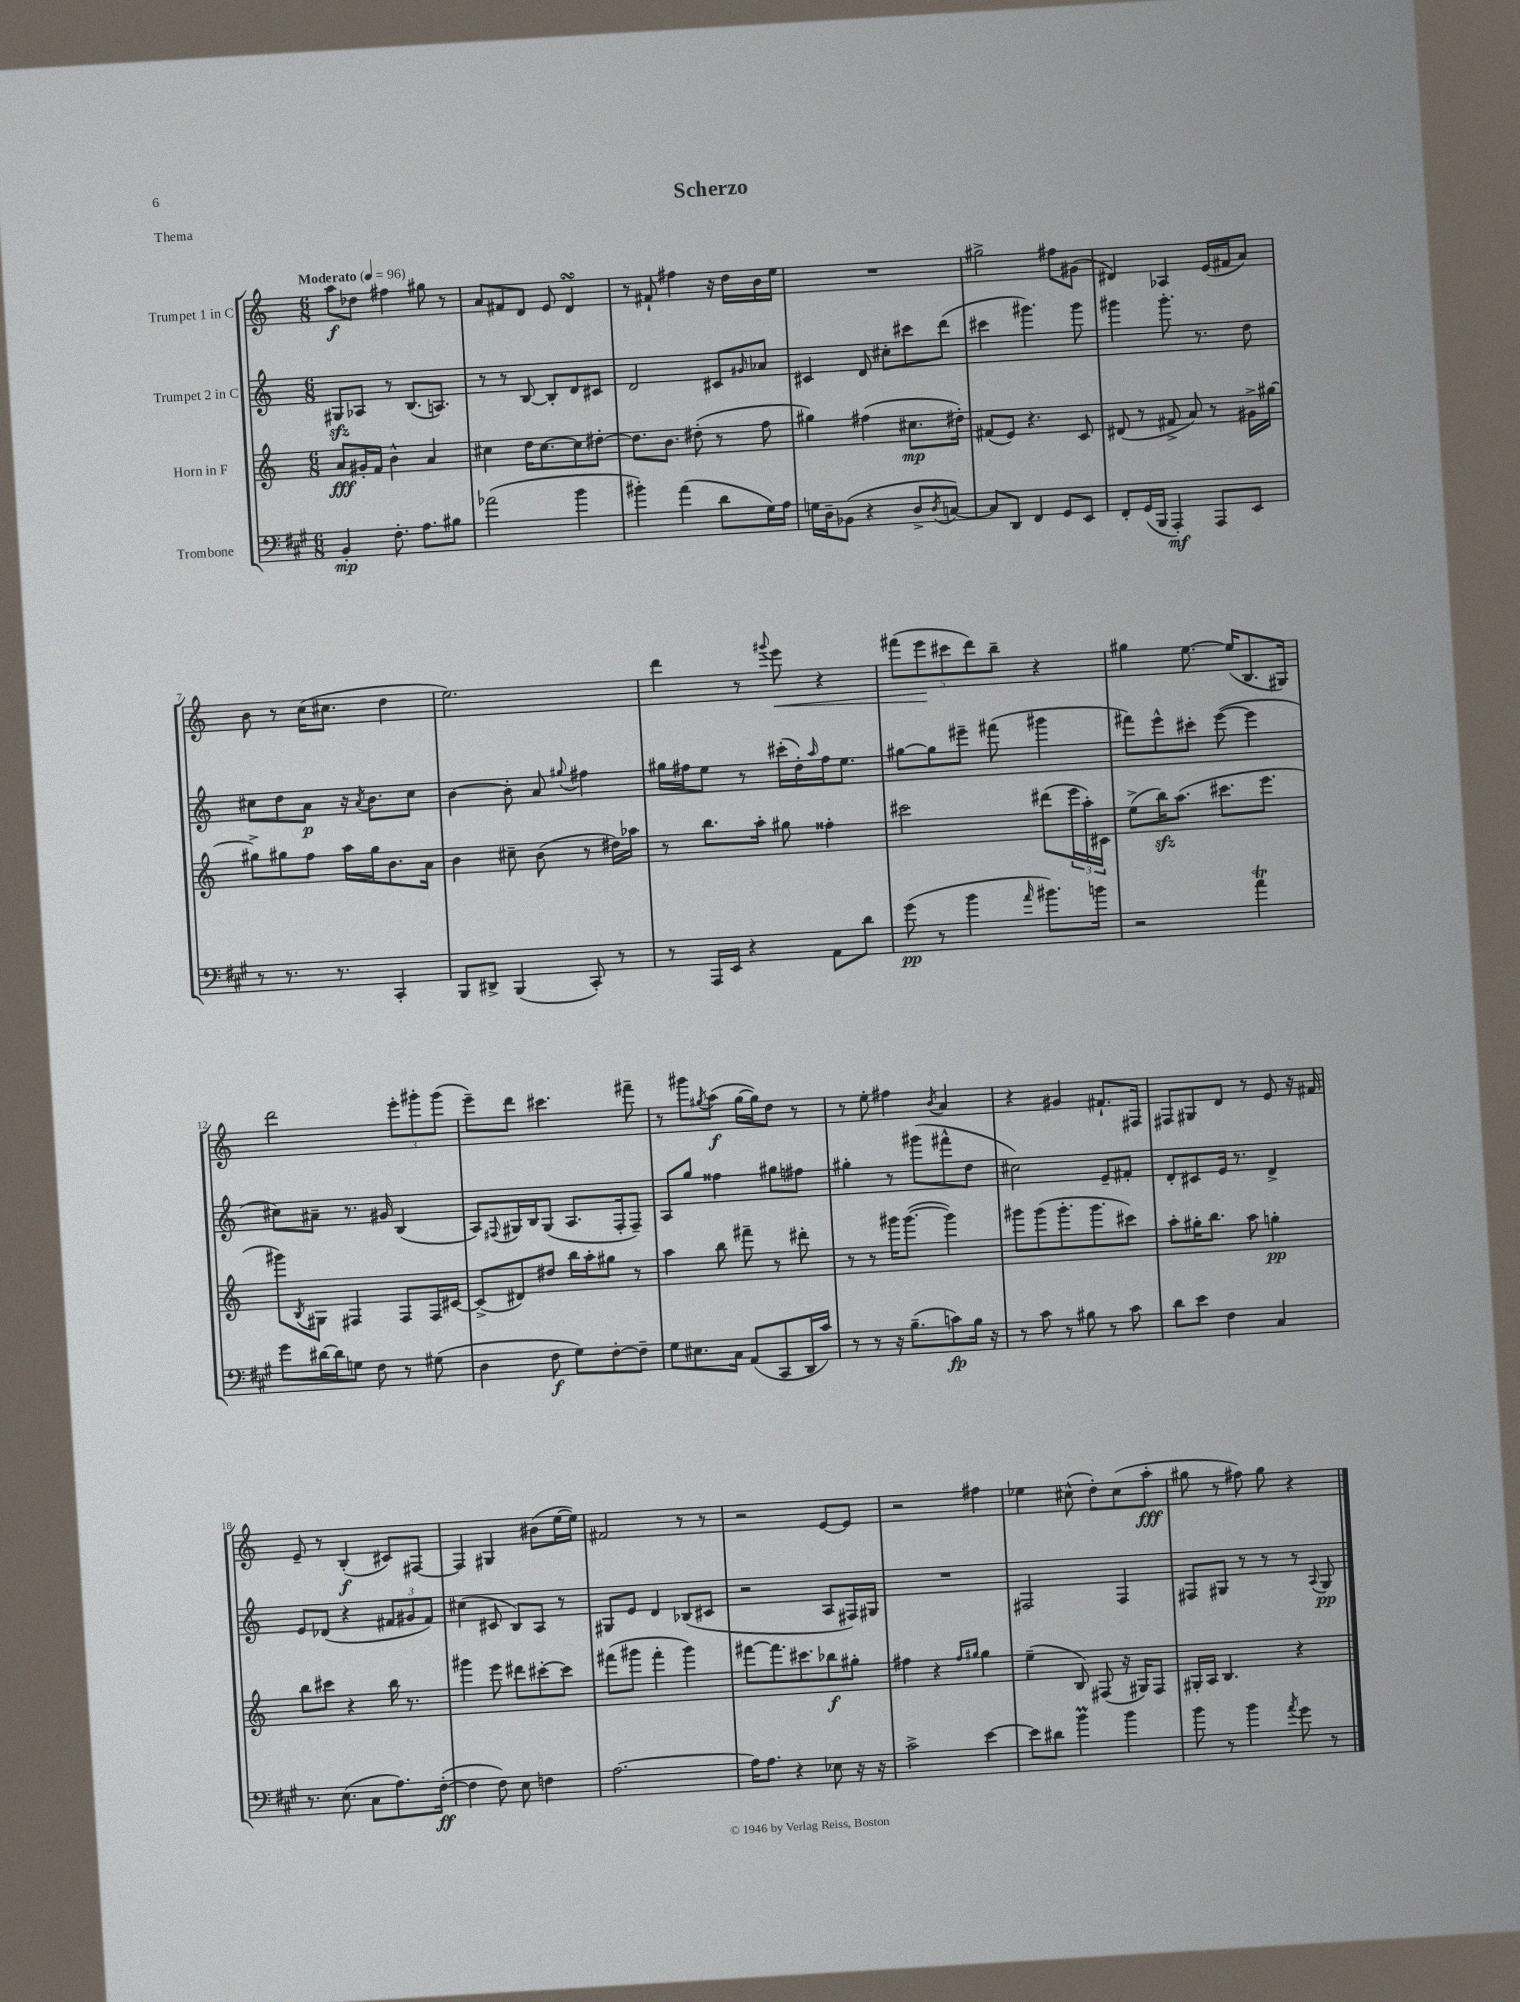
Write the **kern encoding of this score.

**kern	**kern	**kern	**kern
*staff4	*staff3	*staff2	*staff1
*clefF4	*clefG2	*clefG2	*clefG2
*k[f#c#g#]	*k[]	*k[]	*k[]
*M6/8	*M6/8	*M6/8	*M6/8
*MM96	*MM96	*MM96	*MM96
4BB'/	8a/L	8G#/L	8aa\L
.	16g#'/L	8A-/J	8dd-\J
.	16f/JJ	.	.
8.F#'\	4b^^\	8r	4ff#\
.	.	(8.B/L	.
8.A\L	.	.	.
.	4a/	.	8gg#\
.	.	8.A/J)	.
8B#\J	.	.	8r
=	=	=	=
(2a-\	4cc#\	8r	8a/L
.	.	8r	8f#/
.	16dd\LK	[8B/	8d/J
.	[8.cc#\	.	.
.	.	8B'/]L	8e/
4b\	8cc#\]	8d/	4d/
.	[8dd#'\J	8c#/J	.
=	=	=	=
4b#'\)	8.dd#\]L	2d/	8r
.	.	.	8f#`/
.	8.b\J	.	.
(4a\	.	.	4ff#\
.	(8dd#'\	.	.
8d\L	8r	8c#/L	16r
.	.	.	16dd\LL
.	.	16qqg#/	.
16G#\L)	8ff\	8a-/J	16b\
16A\JJ	.	.	16ee\JJ
=	=	=	=
16G\LL	4gg#\)	4c#/	2.r
16D~\J	.	.	.
(8BB-\J	.	.	.
4r	(4ff#\	8d/	.
.	.	8cc#'\L	.
8D^/L	8.cc#\L	8ccc#\	.
8qD/	.	.	.
[8C/J)	.	(8ddd\J	.
.	16dd#'\Jk)	.	.
=	=	=	=
8C/]L	(8f#/L	4ccc#\	2gg#^\
8DD/J	8e/J)	.	.
4FF#/	4.r	4.ggg#\)	.
8GG#/L	.	.	8ff#\L
8EE/J	8c/	8ggg#\	(8g#\J
=	=	=	=
8FF#'/L	(8d#/	4ggg#\	4d#/)
(16GG#/L	8r	.	.
16BBB/JJ	.	.	.
4AAA'/)	8f#^/	8.ggg#'\	4A-/
.	8a/)	.	.
.	.	8.r	.
8AAA/L	8r	.	(16e/LL
.	.	.	16f#/J
8EE/J	16g#^\LL	8dd\	8a/J)
.	[16gg#\JJ	.	.
=	=	=	=
8r	8gg#^\]L	8cc#\L	8b\
8.r	8gg#\	8dd\	8r
.	8ff\J	8a\J	(16cc\LK
8.r	.	.	8.cc#\J
.	16aa\LL	16r	.
.	.	8qa/	.
.	16gg#\J	8.b\L	.
4CC#'/	8.b\	.	4dd\
.	.	8cc#\J	.
.	16a\Jk	.	.
=	=	=	=
8BBB/L	4b\	[4b\	2.ee\)
8DD#^/J	.	.	.
(4BBB/	8cc#~\	8b'\]	.
.	(8b\	8a/	.
.	.	8qqgg#/	.
8CC#'/)	8r	4ff#\	.
8r	16dd#\LL)	.	.
.	16aa-\JJ	.	.
=	=	=	=
8r	8r	16gg#\LL	4ddd\
.	.	16ff#\J	.
16AAA/LL	8.bb\L	8ee\J	.
16EE/JJ	.	.	.
4r	.	8r	8r
.	16aa'\Jk	.	.
.	.	.	8qqggg#/
.	8gg#\	(16ccc#'\LL	8eee\
.	.	16dd'\)	.
.	.	16qqaa/	.
8AA\L	4ff##'\	16ff#\J	4r
.	.	8.ee\J	.
8d\J	.	.	.
=	=	=	=
(8g#\	2ccc#\	[8gg#\L	(10fff#\L
.	.	.	10eee\
8r	.	8gg#\]	.
.	.	.	10ccc#\
4b\	.	8eee#~\J	.
.	.	.	10ddd\)
.	.	(8fff#\	.
.	.	.	10bb~\J
16qqa/	.	.	.
8.b#\L)	(8ddd#\L	4ggg#\	4r
.	24eee\L	.	.
.	24aa'\)	.	.
16b\Jk	.	.	.
.	24c#\JJ	.	.
=	=	=	=
2r	(8ee^\L	8fff#\L)	4gg#\
.	16bb\K)	8eee^^\	.
.	(8.aa\J	.	.
.	.	8ccc#'\J	[8.ee\
.	8.ccc#\L	([8eee\	.
.	.	.	(16ee/]LK
4a\	.	4eee\]	8.B/
.	8.eee\J	.	.
.	.	.	16G#/Jk)
=	=	=	=
8g#\L	8ggg#\L)	8cc#\L)	2ddd\
.	8qB/	.	.
[16d#\L	8G#\J	8a#~\J	.
16d#\]J	.	.	.
8G\J	4F#/	8.r	.
8F#\	.	.	.
.	.	16g#/	.
8r	8F#/L	(4B/	12eee'\L
.	.	.	12ggg#'\
(8G#\	16F#/L	.	.
.	.	.	(12ggg#\J
.	[16c#/JJ	.	.
=	=	=	=
4D\	(8c#^/]L	8A/L)	8eee~\L)
.	.	8qqF#/	.
.	8d#/)	16G#/L	8ddd\J
.	.	16B/J	.
8F#\	8dd#/J	(8G#/J	4.ccc#\
8G#\L)	16bb\LL	8.A/L	.
.	16aa'\J	.	.
[8F#'\	8gg#\J	.	.
.	.	16F#'/k	.
8F#~\]J	8r	8F#~/J)	8fff#~\
=	=	=	=
8G#\L	4aa\	8A/L	8r
8.E#\	.	8gg/J	8ggg#\L
.	.	.	8qgg#/
.	8bb\	4ff##\	(8aa\J
16C#\Jk	.	.	.
(8AA/L	8fff#~\	.	[16gg#\LL
.	.	.	16gg#\]J)
8CC#/	8r	8gg#\L	8dd\J
16DD/L	8ddd#'\	8ff#\J	8r
16c#/JJ)	.	.	.
=	=	=	=
8r	8r	4gg#'\	8r
8r	8r	.	8ee'\
16r	16ggg#\LK	8r	4ff#\
(8.B~\L	([8.ggg#\J	.	.
.	.	(8ggg#\L	.
.	.	.	8qb/
8c\)	4ggg#\])	8fff#^^\	4a/
16B\Jk	.	8dd\J	.
16r	.	.	.
=	=	=	=
8r	8ggg#\L	2cc#\)	4r
8c#\	(8ggg#\	.	.
8r	8.ggg#'\	.	4g#/
8B#\	.	.	.
.	8.ggg#\	.	.
8r	.	8e~/L	8.f#`/L
8c#\	8ccc#\J)	8f#'/J	.
.	.	.	16F#/Jk
=	=	=	=
8d\L	8aa'\L	8d'/L	8F#/L
8e\J	16gg#'\K	8c#/	8G#/
.	8.bb\J	.	.
4F#\	.	16e/Jk	8d/J
.	.	8.r	.
.	8aa\	.	8r
4C#/	4gg'\	4d^/	8e/
.	.	.	16r
.	.	.	16f#/
=	=	=	=
8.r	8bb\L	8e/L	8e~/
.	8ccc#\J	(8d-/J	8r
(8.E\	.	.	.
.	4r	4r	(4B'/
8C#\L	.	.	.
8.A\)	16bb\	12f#/L	8c#/L)
.	8.r	.	.
.	.	12g#/	.
.	.	.	[8F#/J
.	.	12f#/J)	.
([16F#'\Jk	.	.	.
=	=	=	=
4F#\]	4ggg#\	(4cc#\	4F#/]
8F#\)	8eee\	8c#/	4G#/
8E\	8ddd#\L	8B/L)	.
4F\	[8ccc#'\	8A/J	(8b#\L
.	8ccc#\]J	8r	[16ee\L
.	.	.	16ee\]JJ)
=	=	=	=
[2.A\	(8fff#\L	8G#/L	2f#/
.	8ggg#\J	8e/J	.
.	4fff#'\	4d/	.
.	4ggg#\)	(8B-/L	8r
.	.	8c#/J	8r
=	=	=	=
16A\]LK	[8fff#\L	2r	2r
8.A\J	.	.	.
.	8.fff#\]	.	.
4r	.	.	.
.	8.ccc#\	.	.
8E-\	8bb-\	8A/L	[8e/L
16r	8gg#'\J	16F#/L)	8e/]J
16r	.	16G#/JJ	.
=	=	=	=
2c#^\	4ff#\	2.r	2r
.	4r	.	.
.	16qqff#/LL	.	.
.	16qqgg#/JJ	.	.
[4e\	4gg#\	.	4ff#\
=	=	=	=
8e\]L	(4ee~\	2F#/	4ee-\
8d#\J	.	.	.
4b\	8B/)	.	(8cc#^^\
.	(8F#/	.	8dd'\L)
4b\	16r	4F#/	(8cc#\
.	16G#/LK)	.	.
.	8F#/J	.	8aa'\J
=	=	=	=
8b\	16G#'/LL	8F#/L	8gg#\
.	16A/JJ	.	.
8r	4.B/	8G#/J	8r
4b\	.	8r	8ff#\)
.	.	8r	8gg#\
8qa/	.	.	.
8g#\	4r	8r	4r
.	.	8qqA/	.
8r	.	8G#/	.
==	==	==	==
*-	*-	*-	*-
